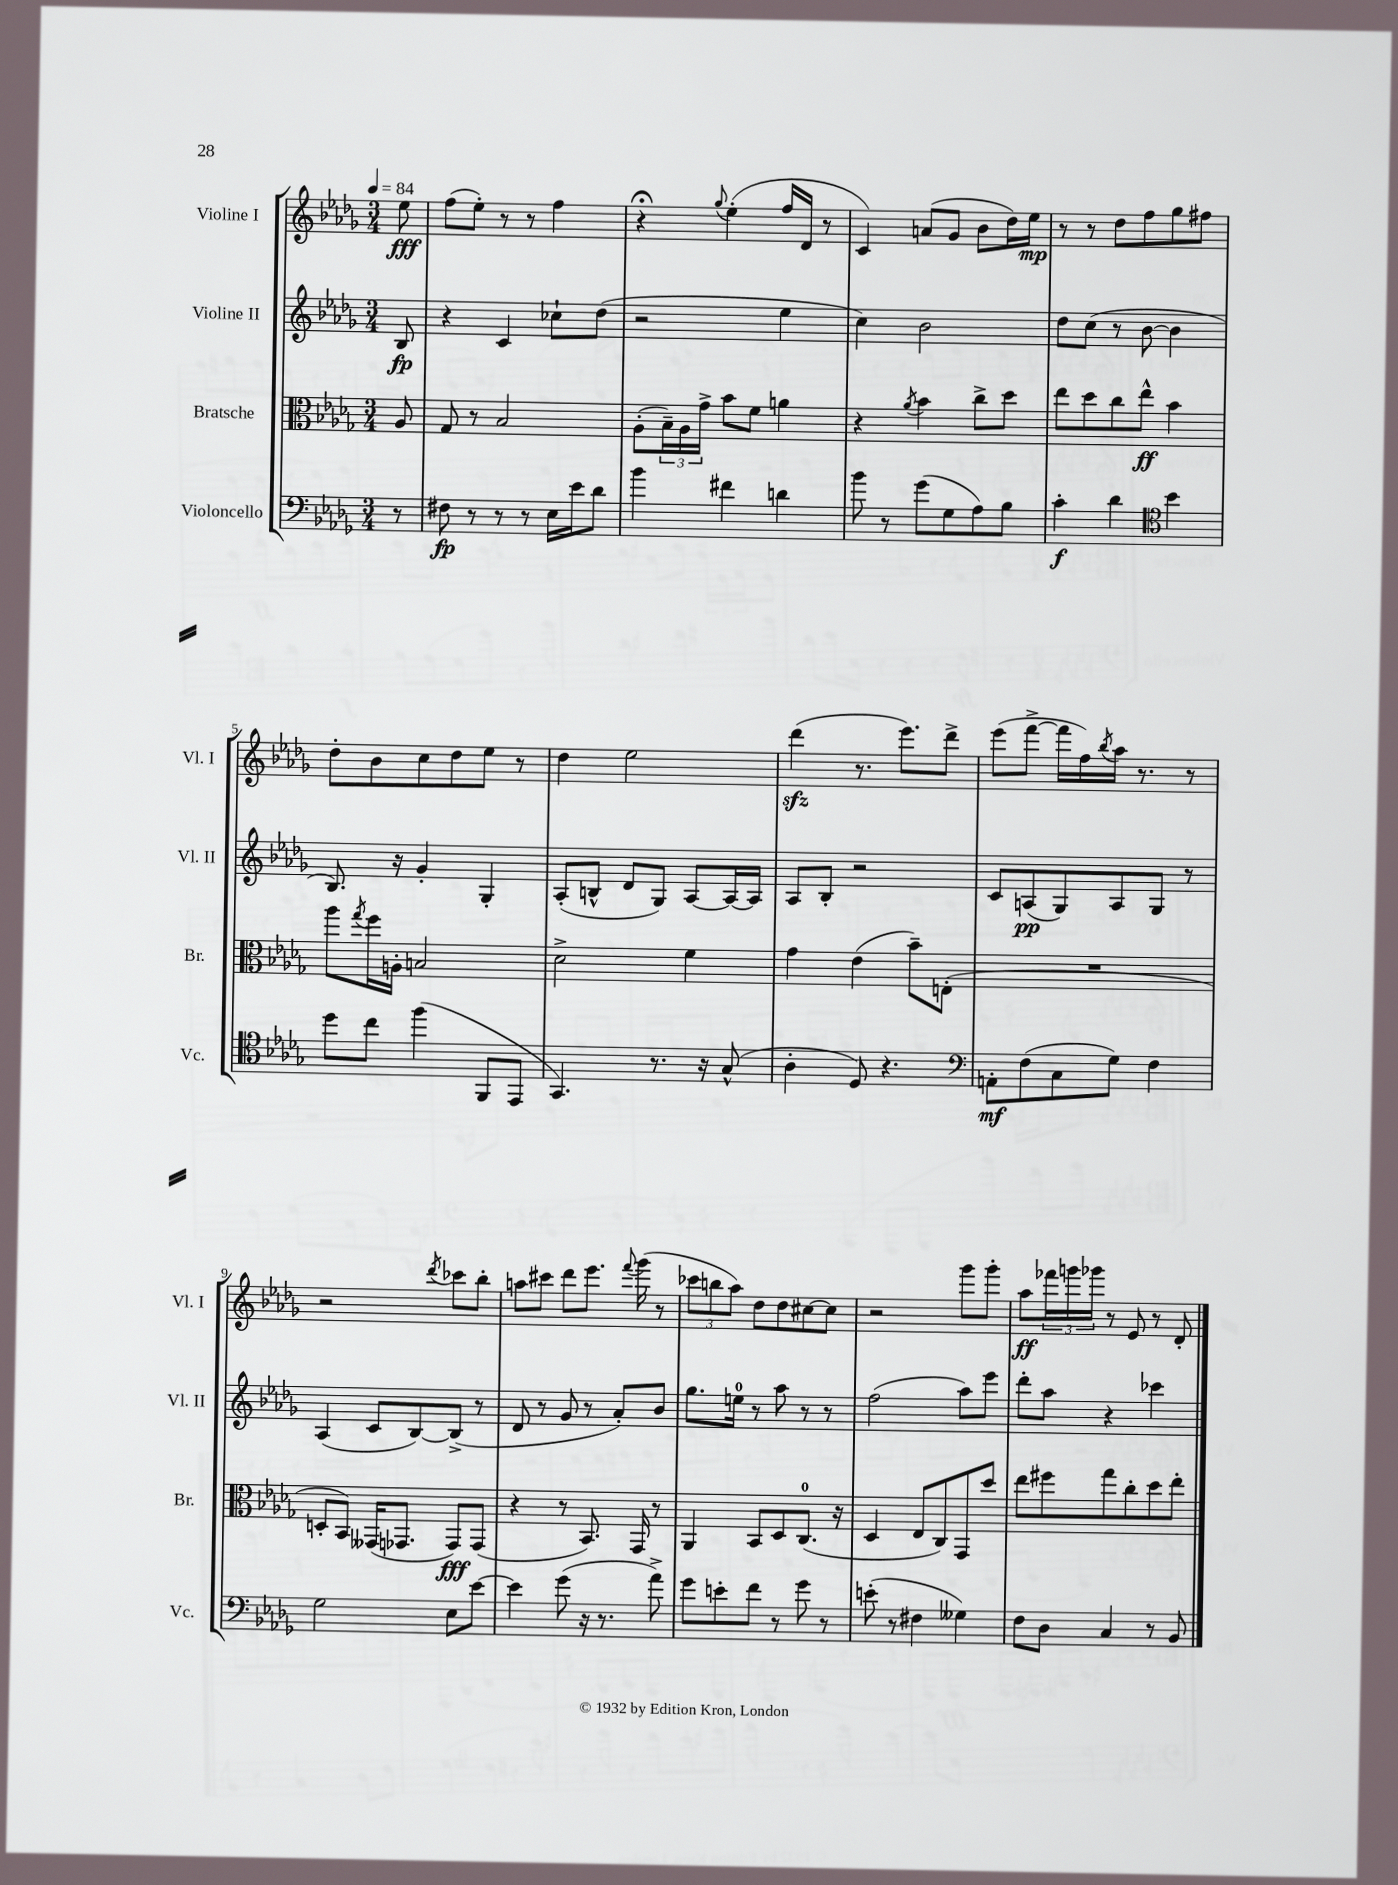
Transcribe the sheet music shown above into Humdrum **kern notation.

**kern	**kern	**kern	**kern
*staff4	*staff3	*staff2	*staff1
*clefF4	*clefC3	*clefG2	*clefG2
*k[b-e-a-d-g-]	*k[b-e-a-d-g-]	*k[b-e-a-d-g-]	*k[b-e-a-d-g-]
*M3/4	*M3/4	*M3/4	*M3/4
*MM84	*MM84	*MM84	*MM84
8r	8A-/	8B-/	8ee-\
=	=	=	=
8F#\	8G-/	4r	(8ff\L
8r	8r	.	8ee-'\J)
8r	2B-/	4c/	8r
8r	.	.	8r
16E-\LL	.	8cc-`\L	4ff\
16e-\J	.	.	.
8d-\J	.	(8dd-\J	.
=	=	=	=
4b-\	(8A-'\L	2r	4r;
.	24B-~\L)	.	.
.	24A-\	.	.
.	24g-^\JJ	.	.
.	.	.	8qqgg-/
4f#\	8b-\L	.	(4ee-'\
.	8f\J	.	.
4d\	4a\	4ee-\	16ff/LL
.	.	.	16d-/JJ
.	.	.	8r
=	=	=	=
8b-\	4r	4cc\)	4c/)
8r	.	.	.
.	8qa-/	.	.
(8g-\L	4b-\	2b-\	(8a/L
8G-\	.	.	8g-/J
8A-\)	8cc^\L	.	8b-\L
8B-\J	8dd-\J	.	16dd-\L)
.	.	.	16ee-\JJ
=	=	=	=
4c'\	8ee-\L	8dd-\L	8r
.	8dd-\	(8cc\J	8r
4d-\	8cc\	8r	8dd-\L
.	8ee-^^\J	[8b-\	8ff\
*clefC4	*	*	*
4b-\	4b-\	4b-\]	8gg-\
.	.	.	8ff#\J
=	=	=	=
8dd-\L	8aa-\L	8.B-/)	8dd-'\L
.	8qgg-/	.	.
8cc\J	16ff\L	.	8b-\
.	16A'\JJ	16r	.
(4ff\	2B/	4g-'/	8cc\
.	.	.	8dd-\
8FF/L	.	4G-'/	8ee-\J
8EE-/J	.	.	8r
=	=	=	=
4.GG-/)	2d-^\	(8A-'/L	4dd-\
.	.	8B^^/J	.
.	.	8d-/L	2ee-\
8.r	.	8G-/J)	.
.	4f\	[8A-/L	.
16r	.	.	.
(8G-^^/	.	16A-/_L	.
.	.	16A-/]JJ	.
=	=	=	=
4A-'\	4g-\	8A-/L	(4ddd-\
.	.	8B-'/J	.
8D-/)	(4e-\	2r	8.r
4.r	.	.	.
.	.	.	8.eee-\L)
.	8b-~\L)	.	.
.	(8E'\J	.	8ddd-^\J
=	=	=	=
*clefF4	*	*	*
8AA'\L	2.r	8c/L	(8eee-\L
(8F\	.	(8A/	[8fff^\J
8C\	.	8G-/)	16fff\]LL
.	.	.	16ff\)
.	.	.	8qbb-/
8G-\J)	.	8A/	16aa-\JJ
.	.	.	8.r
4F\	.	8G-/J	.
.	.	8r	8r
=	=	=	=
2G-\	8D'/L	(4A-/	2r
.	8BB-/J)	.	.
.	(16GG--/LK	8c/L	.
.	8.GG-/J	.	.
.	.	[8B-/)	.
.	.	.	8qddd-/
8E-\L	8GG-/L)	(8B-^/]J	8ccc-\L
[8e-\J	(8GG-/J	8r	8bb-'\J
=	=	=	=
4e-\]	4r	8d-/	8aa\L
.	.	8r	8ccc#\J
(8g-\	8r	8g-/	8ddd-\L
16r	8.BB-/)	8r	8.eee-\J
8.r	.	.	.
.	.	8a-'/L)	.
.	.	.	8qqfff/
.	16GG-/	.	(16ggg-\
8a-^\)	8r	8b-/J	8r
=	=	=	=
8g-\L	4AA-/	8.gg-\L	12ccc-\L
.	.	.	12bb\
8e'\	.	.	.
.	.	.	12aa-\J)
.	.	16ee\Jk	.
8f\J	8BB-/L	8r	8dd-\L
8r	8D-/	8aa-\	8dd-\
8g-\	(8.C/J	8r	[8cc#\
8r	.	8r	8cc#\]J
.	16r	.	.
=	=	=	=
(8e'\	4D-/	(2ff\	2r
8r	.	.	.
4F#\	8E-/L	.	.
.	8C/)	.	.
4G--\)	8GG-/	8aa-\L)	8ggg-\L
.	8dd-/J	8eee-\J	8ggg-'\J
=	=	=	=
8F\L	8ee-\L	8ddd-'\L	8aa-\L
8D-\J	8ff#\	8aa-\J	24fff-\L
.	.	.	24ggg\
.	.	.	24ggg-\JJ
4C/	8gg-\	4r	8r
.	8cc'\	.	8e-/
8r	8dd-\	4ccc-\	8r
8BB-/	8ee-'\J	.	8d-'/
==	==	==	==
*-	*-	*-	*-
